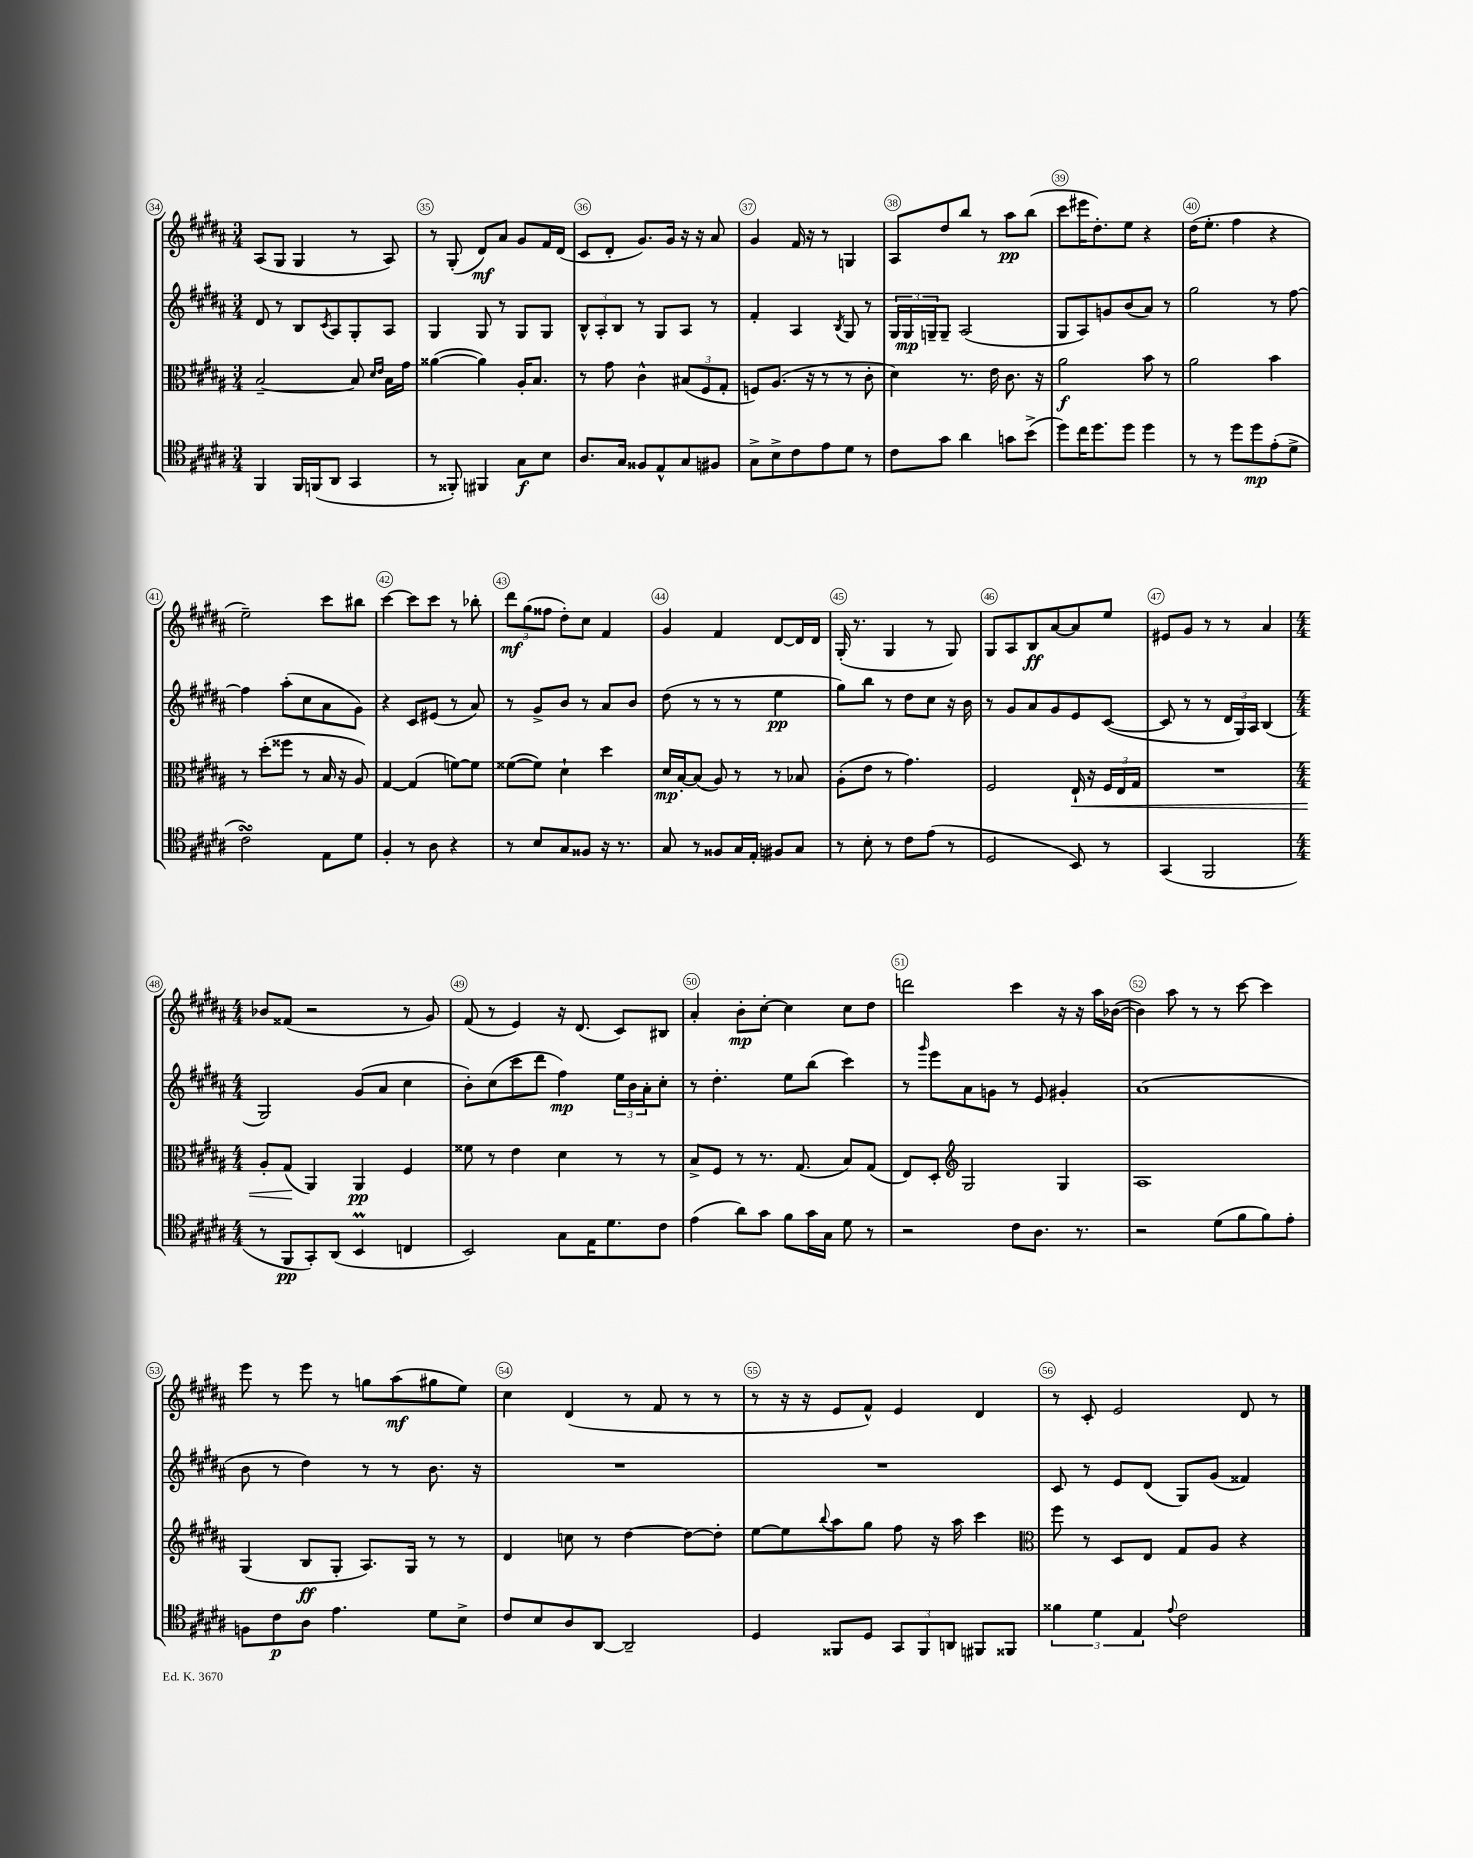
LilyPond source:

<<
\new StaffGroup <<
\new Staff = "s0" {
    \clef treble \key b \major \numericTimeSignature \time 3/4
    ais8( gis8 gis4 r8 ais8) |
    r8 gis8-.( dis'8\mf) ais'8 gis'8 fis'16 dis'16( |
    cis'8 dis'8-. gis'8.) gis'16 r16 r16 ais'8 |
    gis'4 fis'16 r16 r8 g4 |
    ais8 dis''8 b''8 r8 ais''8\pp b''8( |
    cis'''8 eis'''16 dis''8.-.) e''8 r4 |
    dis''16( e''8.-. fis''4 r4 |
    e''2--) cis'''8 bis''8 |
    cis'''4~ cis'''8 cis'''8 r8 bes''8-. |
    \tuplet 3/2 { dis'''8\mf gis''8( fisis''8 } dis''8-.) cis''8 fis'4 |
    gis'4 fis'4 dis'8~ dis'16 dis'16 |
    gis16-.( r8. gis4 r8 gis8) |
    gis8 ais8 b8\ff ais'8~ ais'8 e''8 |
    eis'8 gis'8 r8 r8 ais'4 |
    \numericTimeSignature \time 4/4 bes'8 fisis'8( r2 r8 gis'8) |
    fis'8( r8 e'4) r16 dis'8.( cis'8) bis8 |
    ais'4-. b'8-.\mp cis''8~-. cis''4 cis''8 dis''8 |
    d'''2 cis'''4 r16 r16 ais''16 bes'16~( |
    bes'4) ais''8 r8 r8 cis'''8~ cis'''4 |
    e'''8 r8 e'''8 r8 g''8 ais''8\mf( gis''8 e''8) |
    cis''4 dis'4( r8 fis'8 r8 r8 |
    r8 r16 r16 e'8 fis'8-^) e'4 dis'4 |
    r8 cis'8-. e'2 dis'8 r8 \bar "|." |
}
\new Staff = "s1" {
    \clef treble \key b \major \numericTimeSignature \time 3/4
    dis'8 r8 b8 \acciaccatura { cis'8 } ais8 gis8-. ais8 |
    gis4 gis8 r8 gis8 gis8 |
    \tuplet 3/2 { b8-^ ais8-. b8 } r8 gis8 ais8 r8 |
    fis'4-. ais4 \acciaccatura { b8 } gis8 r8 |
    \tuplet 3/2 { gis16 gis16\mp g16-- } g8-- ais2( |
    gis8 ais8) g'8 b'8( ais'8) r8 |
    gis''2 r8 fis''8~ |
    fis''4 ais''8-.( cis''8 ais'8 gis'8) |
    r4 cis'8 eis'8( r8 ais'8) |
    r8 gis'8-> b'8 r8 ais'8 b'8 |
    dis''8( r8 r8 r8 e''4\pp |
    gis''8) b''8 r8 dis''8 cis''8 r16 b'16 |
    r8 gis'8 ais'8 gis'8 e'8 cis'8~( |
    cis'8 r8 r8 \tuplet 3/2 { dis'16 gis16) ais16 } b4( |
    \numericTimeSignature \time 4/4 gis2) gis'8( ais'8 cis''4 |
    b'8-.) cis''8( cis'''8 dis'''8 fis''4\mp) \tuplet 3/2 { e''16 b'16 ais'16-. } cis''8-. |
    r8 dis''4.-. e''8 b''8( cis'''4) |
    r8 \grace { gis'''16 } e'''8 ais'8 g'8 r8 e'8 gis'4-. |
    ais'1( |
    b'8 r8 dis''4) r8 r8 b'8. r16 |
    R1 |
    R1 |
    cis'8 r8 e'8 dis'8( gis8) gis'8( fisis'4) \bar "|." |
}
\new Staff = "s2" {
    \clef alto \key b \major \numericTimeSignature \time 3/4
    b2~-- b8 \grace { dis'16 e'16 } b16 gis'16 |
    aisis'4~( aisis'4) ais16-. b8. |
    r8 gis'8 cis'4-^ \tuplet 3/2 { bis8( fis8 gis8-. } |
    f8) ais8.( r16 r8 r8 cis'8-. |
    dis'4) r8. e'16 cis'8. r16 |
    ais'2\f b'8 r8 |
    ais'2 b'4 |
    r8 dis''8-.( fisis''8 r8 b16 r16 ais8) |
    gis4~ gis4( f'8~) f'8 |
    fisis'8~( fisis'8) dis'4-! dis''4 |
    dis'16\mp b16~-. b8( ais8) r8 r8 bes8 |
    ais8-.( e'8 r8 gis'4.) |
    fis2 e16-!\< r16 \tuplet 3/2 { fis16 e16 gis16 } |
    R2. |
    \numericTimeSignature \time 4/4 ais8-. gis8\!( ais,4) ais,4\pp fis4 |
    fisis'8 r8 e'4 dis'4 r8 r8 |
    b8-> fis8 r8 r8. gis8.( b8) gis8( |
    e8) dis8-. \clef treble gis2 gis4 |
    ais1 |
    gis4( b8\ff gis8-. ais8.) gis16 r8 r8 |
    dis'4 c''8 r8 dis''4~ dis''8~ dis''8-. |
    e''8~ e''8 \appoggiatura { b''8 } ais''8 gis''8 fis''8 r16 ais''16 cis'''4 |
    \clef alto fis''8 r8 dis8 e8 gis8 ais8 r4 \bar "|." |
}
\new Staff = "s3" {
    \clef tenor \key b \major \numericTimeSignature \time 3/4
    fis,4 fis,16 f,16( ais,8 gis,4 |
    r8 fisis,8-.) fis,4 gis8\f b8 |
    ais8. gis16 fisis8 e8-^ gis8 fis8 |
    gis8-> b8-> cis'8 e'8 dis'8 r8 |
    cis'8 gis'8 ais'4 g'8 b'8->( |
    dis''8) cis''16 dis''8. dis''8 dis''4 |
    r8 r8 dis''8 dis''8\mp e'8-.( dis'8-> |
    cis'2\turn) e8 dis'8 |
    fis4-. r8 ais8 r4 |
    r8 b8 gis8 fisis8 r16 r8. |
    gis8 r8 fisis8 gis16 e16-. fis8 gis8 |
    r8 b8-. r8 cis'8 e'8( r8 |
    dis2 b,8) r8 |
    gis,4( fis,2 |
    \numericTimeSignature \time 4/4 r8 fis,8\pp gis,8-.) ais,8( b,4\prall c4 |
    b,2) gis8 e16 dis'8. cis'8 |
    e'4( ais'8) gis'8 fis'8 gis'16 gis16 dis'8 r8 |
    r2 cis'8 ais8. r8. |
    r2 dis'8( fis'8 fis'8) e'8-. |
    f8 cis'8\p ais8 e'4. dis'8 b8-> |
    cis'8 b8 ais8 ais,8~ ais,2-- |
    dis4 fisis,8 dis8 \tuplet 3/2 { gis,8 fisis,8 a,8 } fis,8 fisis,8 |
    \tuplet 3/2 { fisis'4 dis'4 e4 } \appoggiatura { e'8 } cis'2 \bar "|." |
}
>>
>>
\layout { \context { \Score currentBarNumber = #34 \override BarNumber.break-visibility = ##(#f #t #t) barNumberVisibility = #all-bar-numbers-visible \override BarNumber.stencil = #(make-stencil-circler 0.1 0.3 ly:text-interface::print) } }
